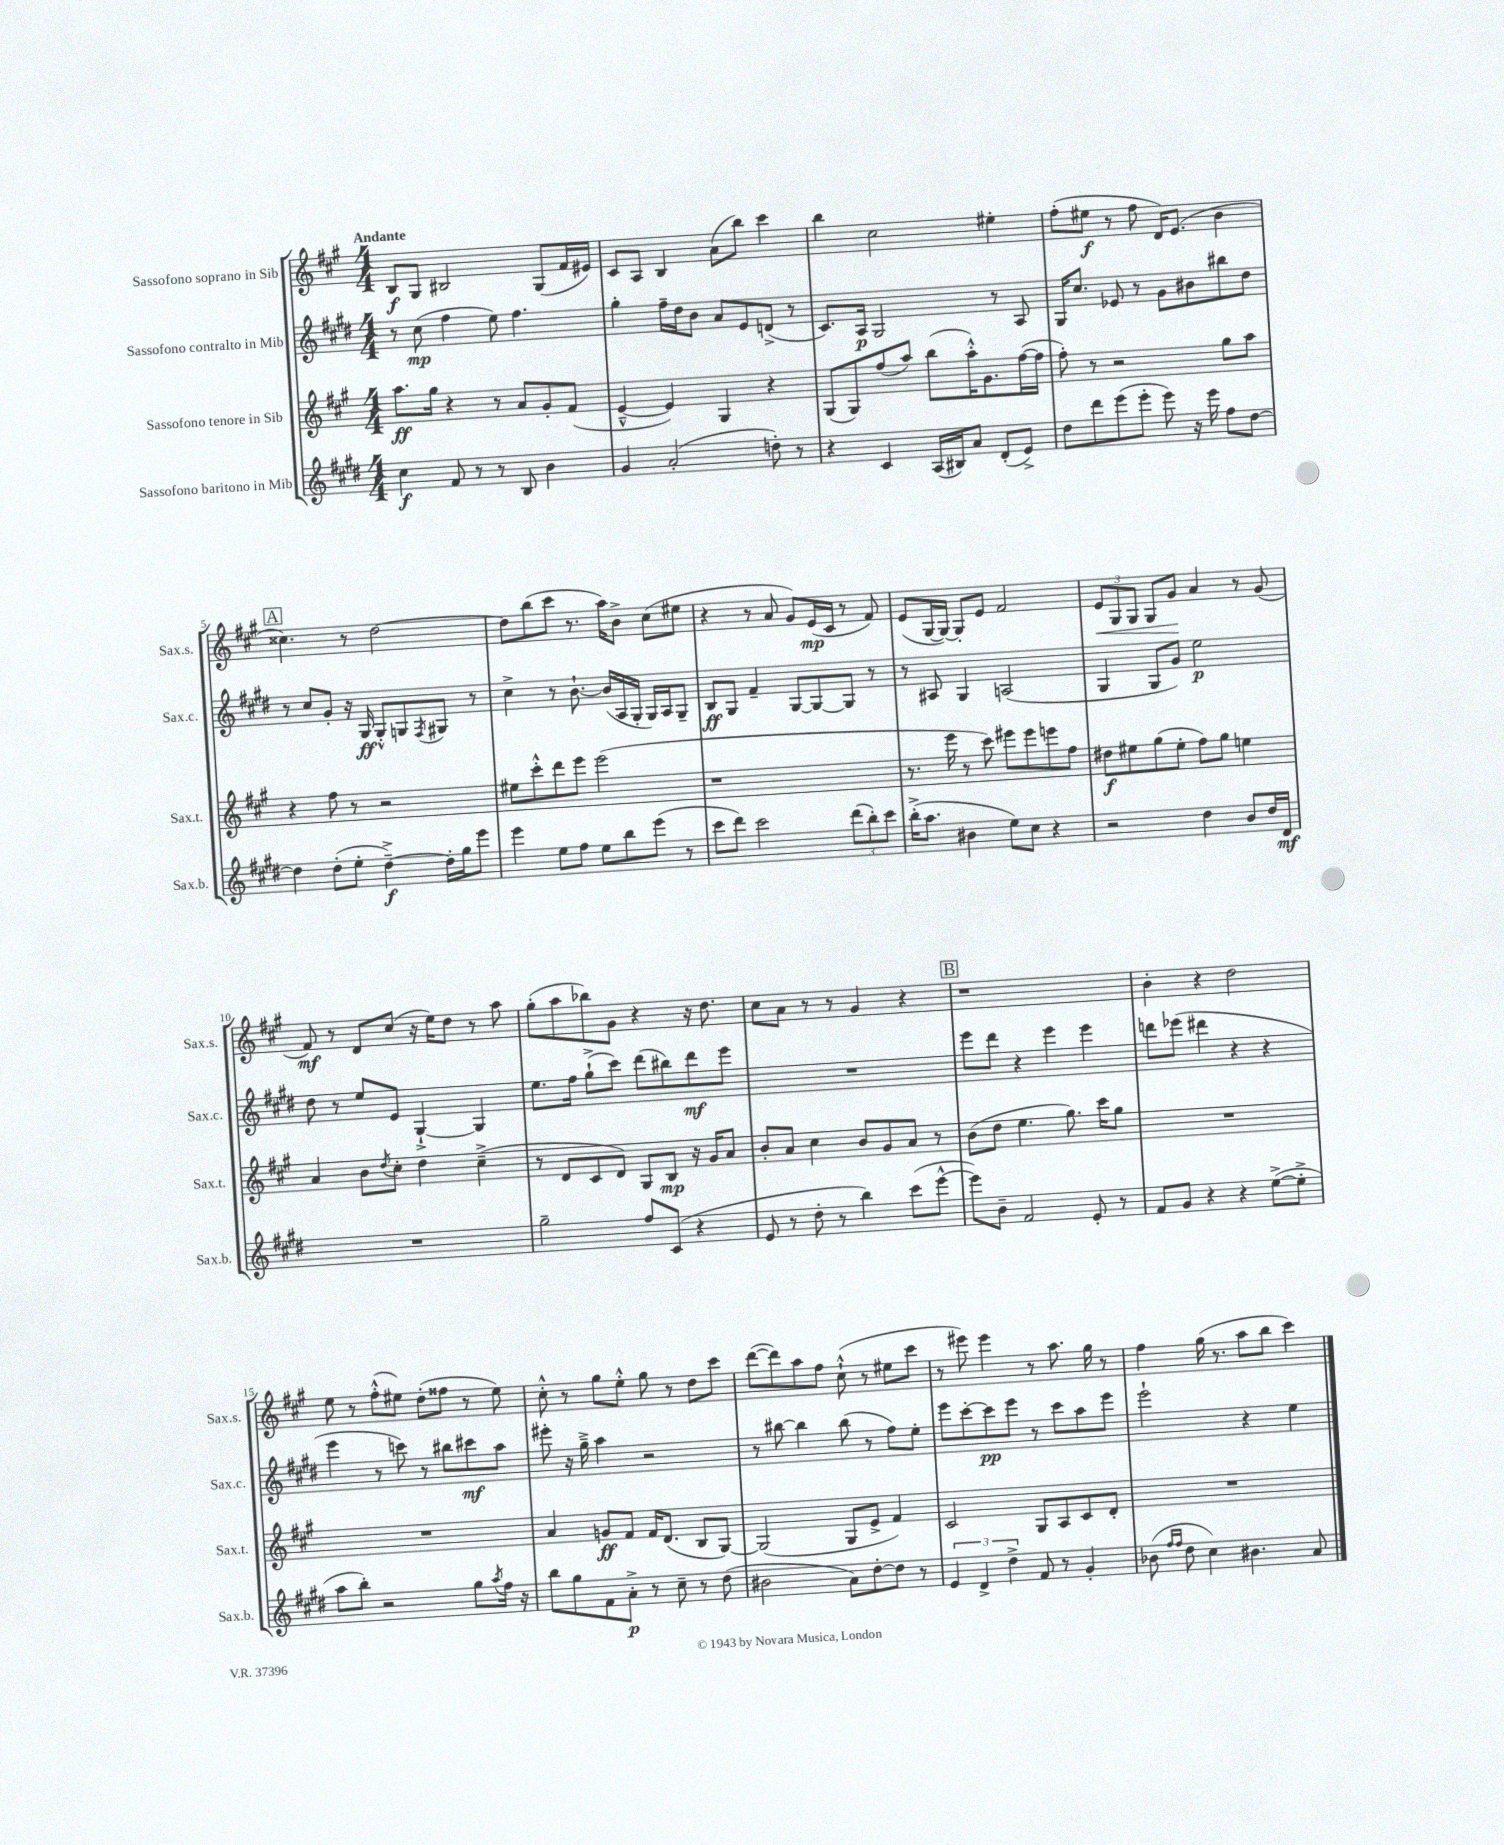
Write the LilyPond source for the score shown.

<<
\new StaffGroup <<
\new Staff = "s0" \with { instrumentName = "Sassofono soprano in Sib" shortInstrumentName = "Sax.s." } {
    \clef treble \key a \major \numericTimeSignature \time 4/4 \tempo "Andante"
    b8\f gis8 bis2 gis8( fis'16 eis'16) |
    cis'8 a8 b4 a'8( b''8) cis'''4 |
    b''4 cis''2 eis''4-. |
    fis''8-.( eis''8\f r8 fis''8 d'16) e'8.( b'4 |
    \mark \markup { \box "A" } cisis''4.) r8 d''2~ |
    d''8 b''8( cis'''8 r8. a''16) b'8-> cis''8( eis''8 |
    r4 r8 a'8 gis'8) e'16\mp( cis'16 r8 fis'8) |
    e'8( gis16~ gis16~) gis8-. e'8 fis'2 |
    \tuplet 3/2 { e'8\< gis8 gis8 } gis8 gis'8\! a'4 r8 gis'8( |
    fis'8\mf) r8 d'8 cis''8( r16 e''16) d''8 r8 a''8 |
    gis''8-.( a''8 bes''8) gis'8 r4 r16 d''8. |
    cis''8 a'8 r8 r8 gis'4 r4 |
    \mark \markup { \box "B" } r1 |
    b'4-. r4 d''2 |
    e''8 r8 fis''8-.-^( eis''8) d''8-.( fisis''8 r8 eis''8) |
    cis''8-.-^ r8 gis''8 e''8-.-^ gis''8 r8 d''8 cis'''8 |
    d'''8~( d'''8) a''8 fis''8 cis''8-!-^( r8 eis''8 cis'''8 |
    r8 eis'''8) eis'''4 r8 a''8. gis''16 r8 |
    fis''4 gis''16( r8. a''8 b''8 cis'''4) \bar "|." |
}
\new Staff = "s1" \with { instrumentName = "Sassofono contralto in Mib" shortInstrumentName = "Sax.c." } {
    \clef treble \key e \major \numericTimeSignature \time 4/4
    r8 cis''8\mp( fis''4 e''8) fis''4. |
    gis''4-. fis''16-- dis''16 b'8 a'8 e'8 d'8->( r8 |
    cis'8.) a16\p gis2 r8 a8 |
    gis16 cis''8. ees'8 r8 gis'8 bis'8 bis''8 dis''8 |
    \mark \markup { \box "A" } r8 cis''8 gis'8-. r16 gis16\ff gis8-.-^ g8 \acciaccatura { fis8 } gis8 r8 |
    cis''4-> r8 b'8.~-! b'16( a16 gis16-. gis16) a16 gis8-- |
    b8\ff gis8 fis'4-- gis8~ gis8~ gis8 r8 |
    r8 ais8 gis4 a2( |
    gis4 gis8 gis'8) e''2\p |
    dis''8 r8 e''8 e'8 gis4~-!-> gis4 |
    e''8. fis''16 gis''8-!->( cis'''8) dis'''8( bis''8) dis'''8\mf e'''8 |
    R1 |
    \mark \markup { \box "B" } e'''8 dis'''8 r4 e'''4 e'''4 |
    d'''8 ees'''8( dis'''4 r4 r4 |
    e'''4 r8 c'''8) r8 bis''8 cis'''8\mf a''8 |
    eis'''8-. r16 gis''16---> a''4 r2 |
    r8 bis''8~ bis''4 bis''8( r8 fis''8) e''8-. |
    e'''8 cis'''8~-. cis'''8\pp e'''8 r8 cis'''8 a''8 e'''8 |
    e'''2-! r4 e''4 \bar "|." |
}
\new Staff = "s2" \with { instrumentName = "Sassofono tenore in Sib" shortInstrumentName = "Sax.t." } {
    \clef treble \key a \major \numericTimeSignature \time 4/4
    a''8.\ff gis''16 r4 r8 a'8 gis'8-. fis'8( |
    e'4~---^ e'4) gis4 r4 |
    gis8( gis8) fis''8( a''8) b''8( a''16-.-^) gis'8. fis''16~( fis''16 |
    fis''8-.) r8 r2 gis''8 a''8 |
    \mark \markup { \box "A" } r4 fis''8 r8 r2 |
    eis''8 cis'''8-.-^ d'''8 e'''8 e'''2( |
    r1 |
    r8. e'''16 r8 cis'''8) eis'''8 eis'''8 e'''8 fis''8 |
    dis''8\f eis''8 gis''8( eis''8-. fis''8) gis''8 e''4 |
    a'4 b'8 \acciaccatura { d''8 } cis''8-. d''4 cis''4--->( |
    r8 d'8 cis'8 d'8) gis8 b8\mp r16 gis'16 a'8 |
    b'8-. a'8 cis''4 b'8 gis'8 a'8 r8 |
    \mark \markup { \box "B" } b'8( d''8 e''4. gis''8.) cis'''16 gis''8 |
    R1 |
    R1 |
    a'4 g'8\ff fis'8 fis'16 d'8.( b8 gis8~) |
    gis2( gis8 e'8-> fis'4) |
    cis'2 gis8 a8 cis'8 d'8-. |
    R1 \bar "|." |
}
\new Staff = "s3" \with { instrumentName = "Sassofono baritono in Mib" shortInstrumentName = "Sax.b." } {
    \clef treble \key e \major \numericTimeSignature \time 4/4
    cis''4\f fis'8 r8 r8 b8 b'4 |
    gis'4 a'2-.( d''8-.) r8 |
    r4 cis'4 a16( bis16) a'8 dis'8-.( e'8->) |
    dis''8 dis'''8 e'''8( e'''8-. e'''8) r16 e'''16 fis''8 dis''8~ |
    \mark \markup { \box "A" } dis''4 dis''8-.( e''8-. dis''4~--->\f) dis''16-. gis''16 e'''8 |
    e'''4 e''8 fis''8 e''8 b''8 e'''8( r8 |
    cis'''8 dis'''8) cis'''2 \tuplet 3/2 { dis'''8( b''8-.) cis'''8 } |
    b''16-.->( a''8. bis'4 e''8) cis''8 r4 |
    r2 dis''4 b'8 dis''16 dis'16\mf |
    R1 |
    gis''2-- fis''8 cis'8( r4 |
    e'8 r8 dis''8-. r8 b''4) cis'''8( e'''8~-^ |
    \mark \markup { \box "B" } e'''8) b'8-- fis'2 e'8-. r8 |
    fis'8 gis'8 r4 r4 e''8~->( e''8-.-> |
    a''8 b''8-.) r2 gis''8 \acciaccatura { a''8 } fis''16 r16 |
    b''8 gis''8 fis'8 a'8-.->\p r8 cis''8-- r8 dis''8( |
    bis'2 a'8) dis''8~-. dis''8 r8 |
    \tuplet 3/2 { e'4 dis'4-> dis''4-> } fis'8 r8 gis'4-. |
    bes'8( \grace { fis''16 fis''16 } dis''8 cis''4) bis'4. a'8 \bar "|." |
}
>>
>>
